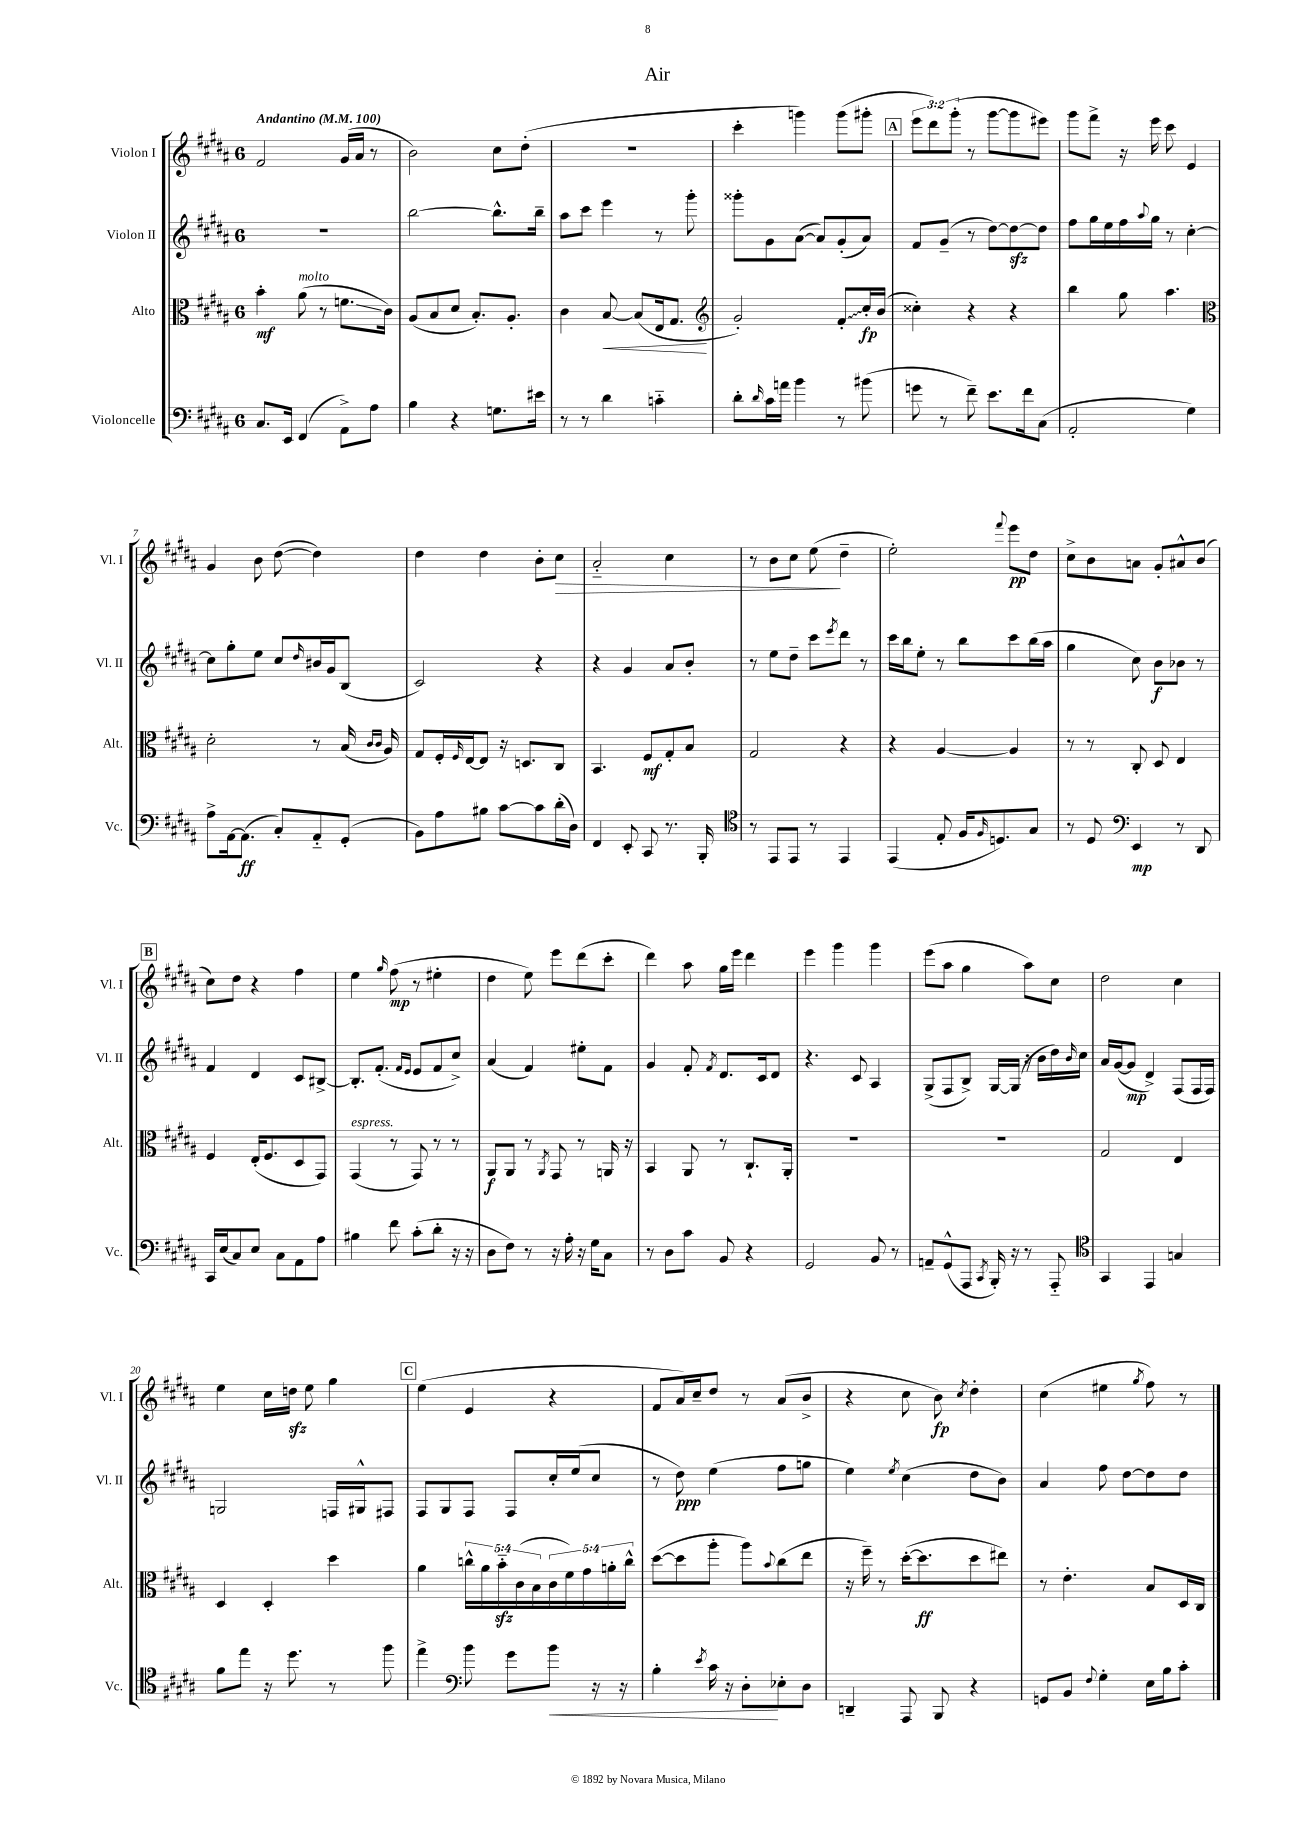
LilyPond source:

\header { title = "Air" }
<<
\new StaffGroup <<
\new Staff = "s0" \with { instrumentName = "Violon I" shortInstrumentName = "Vl. I" } {
    \clef treble \key b \major \once \override Staff.TimeSignature.style = #'single-digit \time 6/8 \override Staff.TupletNumber.text = #tuplet-number::calc-fraction-text \tempo "Andantino" 4 = 100
    fis'2 gis'16( ais'16 r8 |
    b'2) cis''8 dis''8-.( |
    R2. |
    cis'''4-. g'''4) g'''8( gis'''8-. |
    \mark \markup { \box "A" } \tuplet 3/2 { e'''8 dis'''8) gis'''8-.( } r8 gis'''8~ gis'''8 eis'''8) |
    gis'''8 fis'''8-> r16 e'''16 cis'''8 e'4 |
    gis'4 b'8 dis''8~( dis''4) |
    dis''4 dis''4 b'8-. cis''8\> |
    ais'2-_ cis''4 |
    r8 b'8 cis''8 e''8\!( dis''4-- |
    e''2-.) \appoggiatura { fis'''8 } e'''8\pp dis''8 |
    cis''8-> b'8 a'8 gis'8-. ais'8-^ b'8( |
    \mark \markup { \box "B" } cis''8) dis''8 r4 fis''4 |
    e''4 \grace { gis''16 } fis''8\mp( r8 eis''4-. |
    dis''4 e''8) e'''8 dis'''8( cis'''8-. |
    dis'''4) ais''8 gis''16 e'''16 dis'''4 |
    e'''4 gis'''4 gis'''4 |
    e'''8( ais''8 gis''4 ais''8) cis''8 |
    dis''2 cis''4 |
    e''4 cis''16 d''16\sfz e''8 gis''4 |
    \mark \markup { \box "C" } e''4( e'4 r4 |
    fis'8 ais'16) cis''16-- dis''8 r8 ais'8( b'8-> |
    r4 cis''8 b'8\fp) \acciaccatura { cis''8 } dis''4-. |
    cis''4( eis''4 \acciaccatura { gis''8 } fis''8) r8 \bar "|." |
}
\new Staff = "s1" \with { instrumentName = "Violon II" shortInstrumentName = "Vl. II" } {
    \clef treble \key b \major \once \override Staff.TimeSignature.style = #'single-digit \time 6/8
    R2. |
    b''2~ b''8.-^ b''16-- |
    ais''8 cis'''8 e'''4 r8 gis'''8-. |
    gisis'''8-. gis'8 ais'8~( ais'8) gis'8-.( ais'8) |
    \mark \markup { \box "A" } fis'8 gis'8--( r8 dis''8~) dis''8~\sfz dis''8 |
    fis''8 gis''16 e''16 fis''16 \appoggiatura { ais''8 } gis''16 r8 cis''4~-. |
    cis''8 gis''8-. e''8 cis''8 \grace { dis''16 } bis'16 gis'16 b8( |
    cis'2) r4 |
    r4 gis'4 ais'8 b'8-. |
    r8 e''8 dis''8-- cis'''8 \acciaccatura { e'''8 } dis'''8 r8 |
    cis'''16 b''16 e''8-. r8 b''8 cis'''8 b''16( ais''16 |
    gis''4 cis''8) b'8\f bes'8 r8 |
    \mark \markup { \box "B" } fis'4 dis'4 cis'8 bis8~-> |
    bis8.-. fis'8.-.( \grace { fis'16 e'16 } e'8 fis'8 cis''8->) |
    ais'4( fis'4) eis''8-. fis'8 |
    gis'4 fis'8-. \acciaccatura { fis'8 } dis'8. cis'16 dis'8 |
    r4. cis'8 ais4 |
    gis8->( fis8 b8->) gis16~ gis16( r16 b'16 dis''16) \grace { b'16 } cis''16 |
    ais'16 gis'16~( gis'8\mp dis'4->) fis8( fis16 fis16) |
    g2 f16 gis16-^ fis8 |
    \mark \markup { \box "C" } fis8 gis8 fis8 fis8 cis''16-. e''16( cis''8 |
    r8 dis''8\ppp) e''4( fis''8 g''8 |
    e''4) \acciaccatura { e''8 } cis''4( dis''8 b'8) |
    ais'4 fis''8 dis''8~ dis''8 dis''8 \bar "|." |
}
\new Staff = "s2" \with { instrumentName = "Alto" shortInstrumentName = "Alt." } {
    \clef alto \key b \major \once \override Staff.TimeSignature.style = #'single-digit \time 6/8 \override Staff.TupletNumber.text = #tuplet-number::calc-fraction-text
    b'4-.\mf ais'8^\markup { \italic "molto" }( r8 f'8.\glissando cis'16) |
    ais8( b8 dis'8 b8.-.) ais8.-. |
    cis'4 b8~\< b8( e16 gis8.\! |
    \clef treble gis'2-.) \once \override Glissando.style = #'zigzag fis'8-.\glissando cis''16-.\fp b'16( |
    \mark \markup { \box "A" } cisis''4-.) r4 r4 |
    b''4 gis''8 ais''4. |
    \clef alto dis'2-. r8 b16( \grace { cis'16 cis'16 } ais16) |
    gis8 fis16-. \grace { fis16 } e16~ e8 r16 d8. cis8 |
    b,4. fis8\mf gis8-. b8 |
    gis2 r4 |
    r4 ais4~ ais4 |
    r8 r8 cis8-. dis8 e4 |
    \mark \markup { \box "B" } fis4 e16-.( fis8. dis8 gis,8) |
    gis,4^\markup { \italic "espress." }( r8 gis,8) r8 r8 |
    ais,8\f ais,8 r8 \acciaccatura { ais,8 } gis,8 r8 a,16 r16 |
    b,4 ais,8 r8 cis8.-! ais,16-. |
    R2. |
    R2. |
    gis2 e4 |
    dis4 dis4-. dis''4 |
    \mark \markup { \box "C" } ais'4 \tuplet 5/4 { c''16-^ ais'16 b'16-_\sfz cis'16( b16 } \tuplet 5/4 { cis'16 fis'16) gis'16 a'16-. c''16-^ } |
    dis''8~( dis''8 ais''8-. ais''8) \appoggiatura { b'8 } cis''8( e''8 |
    r16 fis''16--) r8 dis''16~-.( dis''8.\ff dis''8 eis''8) |
    r8 e'4.-. b8 dis16 cis16 \bar "|." |
}
\new Staff = "s3" \with { instrumentName = "Violoncelle" shortInstrumentName = "Vc." } {
    \clef bass \key b \major \once \override Staff.TimeSignature.style = #'single-digit \time 6/8
    cis8. e,16 fis,4( ais,8->) ais8 |
    b4 r4 g8. eis'16 |
    r8 r8 dis'4 c'4-_ |
    dis'8-. \grace { dis'16 } cis'16 a'16 b'4 r8 bis'8( |
    \mark \markup { \box "A" } g'8 r8 fis'8--) e'8. fis'16 cis8( |
    ais,2-. gis4) |
    ais8-> ais,16~ ais,8.\ff( cis8-.) ais,8-_ gis,8-.( |
    b,8) ais8 bis8 cis'8~ cis'8 dis'16-.( dis16) |
    fis,4 e,8-. cis,8 r8. b,,16-. |
    \clef tenor r8 e,8 e,8 r8 e,4 |
    e,4( e8-. fis16 \grace { fis16 } d8.) gis8 |
    r8 dis8 \clef bass e,4\mp r8 dis,8 |
    \mark \markup { \box "B" } cis,16 e16( cis8) e8 cis8 ais,8 ais8 |
    bis4 fis'8 cis'8-.( dis'8-. r16 r16 |
    dis8 fis8) r8 r16 ais16-. r16 gis16 cis8 |
    r8 dis8 cis'8 b,8 r4 |
    gis,2 b,8 r8 |
    a,8-- gis,8-^( ais,,8 \acciaccatura { cis,8 } b,,16-.) r16 r8 ais,,8-_ |
    \clef tenor gis,4 e,4 g4 |
    fis'8 e''8 r16 dis''8. r8 fis''8 |
    \mark \markup { \box "C" } e''4-> \clef bass b'8 gis'8 b'8\< r16 r16 |
    b4-. \acciaccatura { e'8 } cis'16 r16 dis8-.\! ees8-. dis8 |
    d,4-- ais,,8 b,,8 r4 |
    g,8 b,8 \appoggiatura { fis8 } gis4-. e16 b16 cis'8-. \bar "|." |
}
>>
>>
